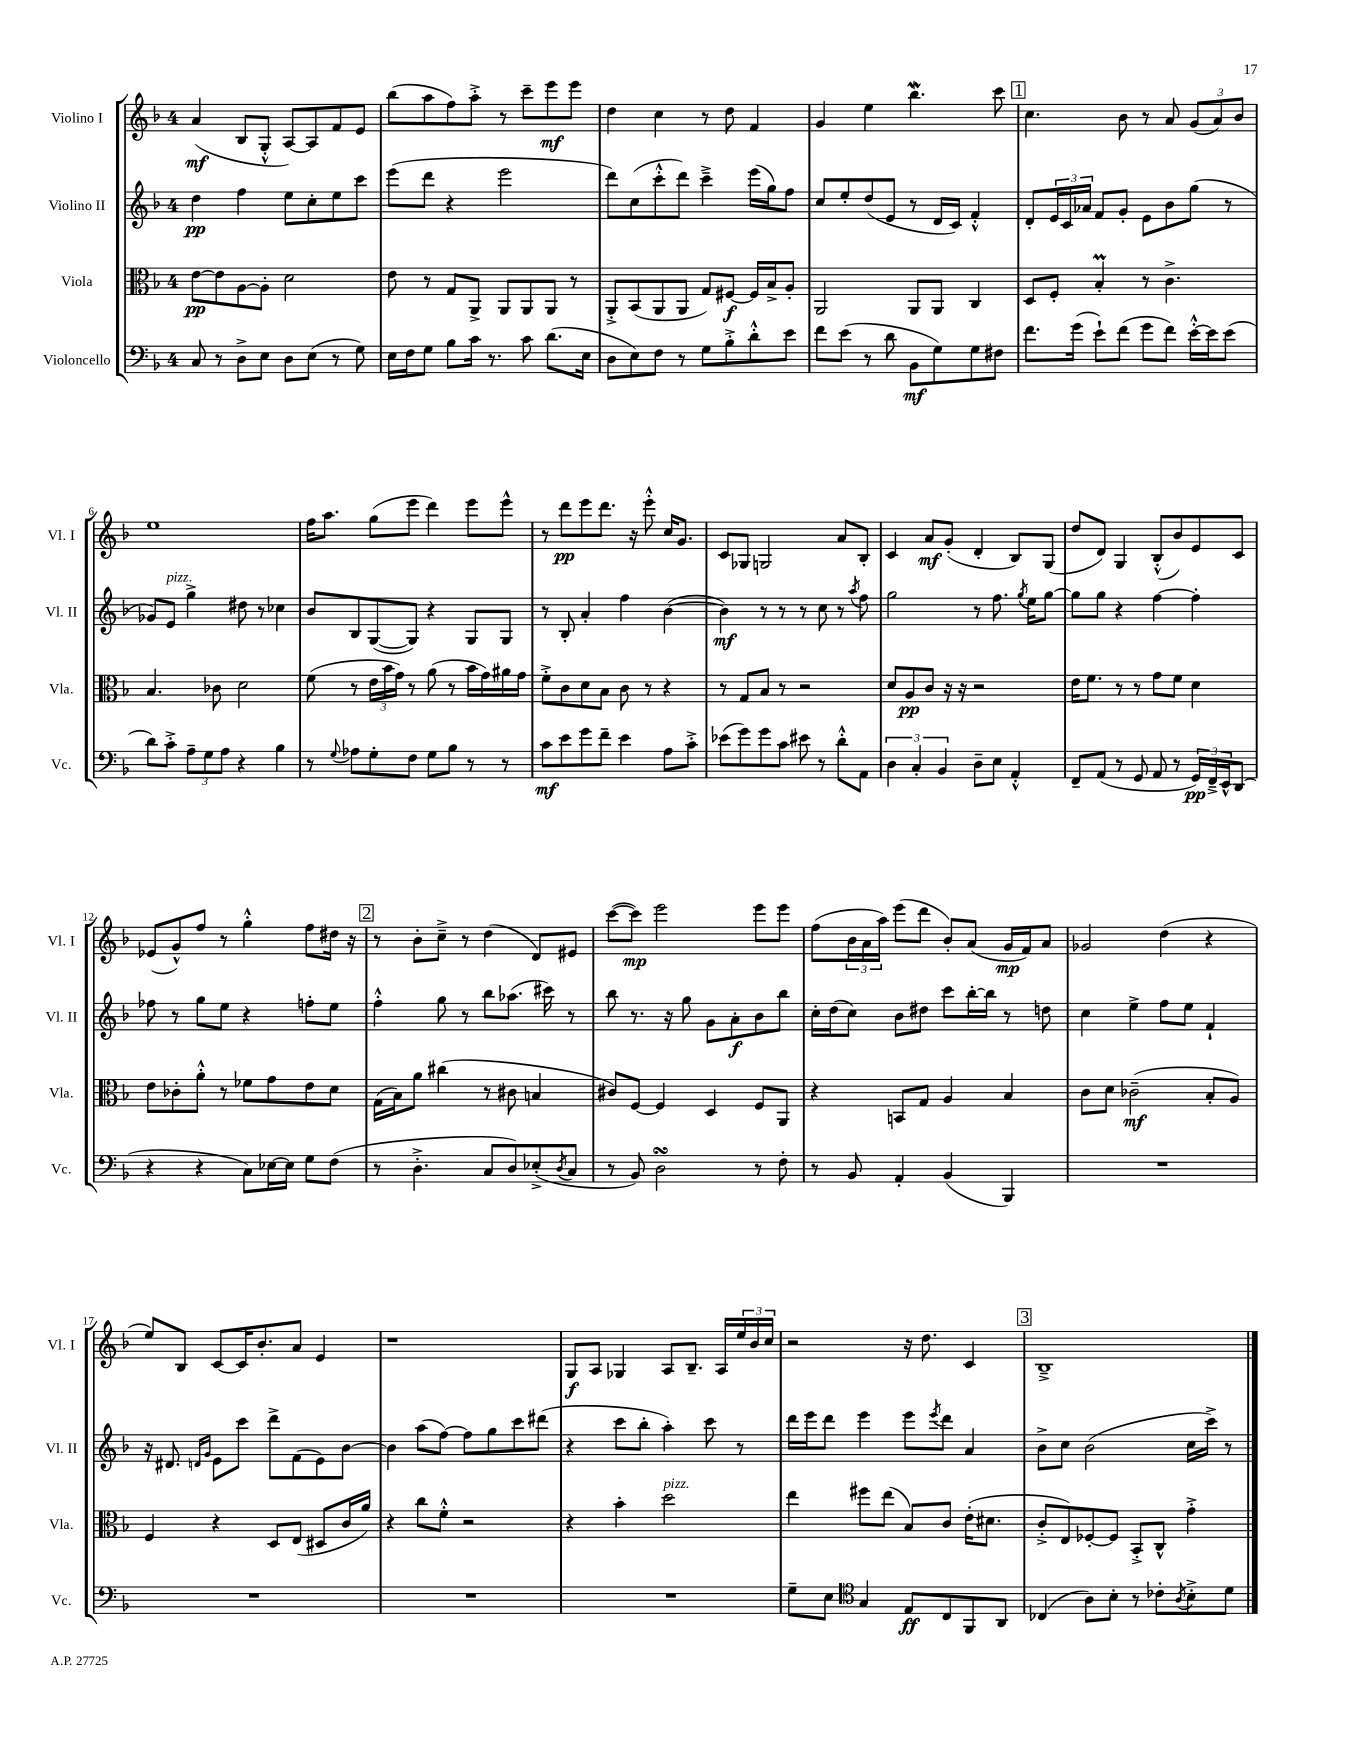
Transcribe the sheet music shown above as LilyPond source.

<<
\new StaffGroup <<
\new Staff = "s0" \with { instrumentName = "Violino I" shortInstrumentName = "Vl. I" } {
    \clef treble \key f \major \once \override Staff.TimeSignature.style = #'single-digit \time 4/4
    a'4\mf( bes8 g8-.-^ a8~) a8 f'8 e'8 |
    bes''8( a''8 f''8) a''8-.-> r8 c'''8-- e'''8\mf e'''8 |
    d''4 c''4 r8 d''8 f'4 |
    g'4 e''4 bes''4.\mordent c'''8 |
    \mark \markup { \box "1" } c''4. bes'8 r8 a'8 \tuplet 3/2 { g'8( a'8) bes'8 } |
    e''1 |
    f''16 a''8. g''8( e'''8 d'''4) e'''8 e'''8-^ |
    r8 d'''8\pp e'''8 d'''8. r16 e'''8-.-^ c''16 g'8. |
    c'8 ges8 g2 a'8 bes8-. |
    c'4 a'8\mf g'8-.( d'4-. bes8) g8( |
    d''8 d'8) g4 bes8-.-^( bes'8) e'8 c'8 |
    ees'8( g'8-^) f''8 r8 g''4-.-^ f''8 dis''16 r16 |
    \mark \markup { \box "2" } r8 bes'8-. c''8---> r8 d''4( d'8) eis'8 |
    c'''8~( c'''8\mp) e'''2 e'''8 e'''8 |
    f''8( \tuplet 3/2 { bes'16 a'16 a''16) } e'''8( d'''8 bes'8-.) a'8( g'16\mp f'16) a'8 |
    ges'2 d''4( r4 |
    e''8) bes8 c'8~ c'16 bes'8.-. a'8 e'4 |
    r1 |
    g8\f a8 ges4 a8 bes8.-- a16 \tuplet 3/2 { e''16 bes'16 c''16 } |
    r2 r16 d''8. c'4 |
    \mark \markup { \box "3" } bes1---> \bar "|." |
}
\new Staff = "s1" \with { instrumentName = "Violino II" shortInstrumentName = "Vl. II" } {
    \clef treble \key f \major \once \override Staff.TimeSignature.style = #'single-digit \time 4/4
    d''4\pp f''4 e''8 c''8-. e''8 c'''8 |
    e'''8( d'''8 r4 e'''2 |
    d'''8) c''8( c'''8-.-^ d'''8) c'''4---> e'''16( g''16) f''8 |
    c''8 e''8-. d''8( e'8 r8 d'16 c'16) f'4-.-^ |
    \mark \markup { \box "1" } d'8-. \tuplet 3/2 { e'16 c'16 aes'16 } f'8 g'8-. e'8 bes'8 g''8( r8 |
    ges'8) e'8^\markup { \italic "pizz." } g''4-> dis''8 r8 ces''4 |
    bes'8 bes8 g8~( g8) r4 g8 g8 |
    r8 bes8-. a'4-. f''4 bes'4~( |
    bes'4\mf) r8 r8 r8 c''8 r8 \acciaccatura { a''8 } f''8 |
    g''2 r8 f''8. \acciaccatura { g''8 } e''16 g''8~ |
    g''8 g''8 r4 f''4~ f''4-. |
    fes''8 r8 g''8 e''8 r4 f''8-. e''8 |
    \mark \markup { \box "2" } f''4-.-^ g''8 r8 bes''8 aes''8.( cis'''16) r8 |
    bes''8 r8. r16 g''8 g'8 a'8-.\f bes'8 bes''8 |
    c''16-. d''16( c''8) bes'8 dis''8 c'''8 bes''16~-. bes''16 r8 d''8 |
    c''4 e''4-> f''8 e''8 f'4-! |
    r16 dis'8. \grace { d'16 g'16 } e'8 c'''8 d'''8-> f'8( e'8) bes'8~ |
    bes'4 a''8( f''8~) f''8 g''8 c'''8 dis'''8( |
    r4 c'''8 bes''8-. a''4-.) c'''8 r8 |
    d'''16 e'''16 d'''8 e'''4 e'''8 \acciaccatura { e'''8 } d'''8 a'4 |
    \mark \markup { \box "3" } bes'8-> c''8 bes'2( c''16 c'''16->) r8 \bar "|." |
}
\new Staff = "s2" \with { instrumentName = "Viola" shortInstrumentName = "Vla." } {
    \clef alto \key f \major \once \override Staff.TimeSignature.style = #'single-digit \time 4/4
    e'8~\pp e'8 a8~ a8-. d'2 |
    e'8 r8 g8 a,8-> a,8 a,8 a,8 r8 |
    a,8-.-> bes,8( a,8 a,8 g8) fis8~\f fis16 bes16-> a8-. |
    a,2 a,8 a,8 c4 |
    \mark \markup { \box "1" } d8 f8-. bes4-.\prall r8 c'4.-> |
    bes4. ces'8 d'2 |
    f'8( r8 \tuplet 3/2 { e'16 bes'16 g'16) } r8 a'8( r8 bes'16 g'16) ais'16 g'16 |
    f'8-.-> c'8 d'8 bes8 c'8 r8 r4 |
    r8 g8 bes8 r8 r2 |
    d'8 a8\pp c'8 r16 r16 r2 |
    e'16 f'8. r8 r8 g'8 f'8 d'4 |
    e'8 ces'8-. a'8-.-^ r8 fes'8 g'8 e'8 d'8 |
    \mark \markup { \box "2" } g16( bes16) a'8 cis''4( r8 cis'8 b4 |
    cis'8) f8~ f4 d4 f8 a,8 |
    r4 b,8 g8 a4 bes4 |
    c'8 d'8 ces'2--\mf( bes8-. a8) |
    f4 r4 d8 e8( dis8 c'16 a'16) |
    r4 c''8 f'8-.-^ r2 |
    r4 bes'4-. d''2^\markup { \italic "pizz." } |
    e''4 fis''8 e''8( bes8) c'8 e'16-.( dis'8. |
    \mark \markup { \box "3" } c'8-.-> e8) fes8~-. fes8 bes,8-.-> c8-^ g'4-.-> \bar "|." |
}
\new Staff = "s3" \with { instrumentName = "Violoncello" shortInstrumentName = "Vc." } {
    \clef bass \key f \major \once \override Staff.TimeSignature.style = #'single-digit \time 4/4
    c8 r8 d8-> e8 d8 e8( r8 g8) |
    e16 f16 g8 bes8 c'16 r8. c'8 d'8.( e16 |
    d8 e8) f8 r8 g8 bes8-.-> d'8-.-^ e'8 |
    f'8 e'8( r8 d'8 bes,8\mf g8) g8 fis8 |
    \mark \markup { \box "1" } f'8. g'16( e'8-!) f'8( g'8 f'8) e'16~-.-^ e'16 e'8( |
    d'8) c'8-.-> \tuplet 3/2 { a8-- g8 a8 } r4 bes4 |
    r8 \appoggiatura { g8 } aes8 g8-. f8 g8 bes8 r8 r8 |
    c'8\mf e'8 g'8 f'8-- e'4 a8 c'8-.-> |
    ees'8( g'8) g'8 c'8 eis'8 r8 d'8-.-^ a,8 |
    \tuplet 3/2 { d4 c4-. bes,4 } d8-- e8 a,4-.-^ |
    f,8-- a,8( r8 g,8 a,8 r8 \tuplet 3/2 { g,16\pp) f,16---> e,16-^ } d,8( |
    r4 r4 c8) ees16~ ees16 g8 f8( |
    \mark \markup { \box "2" } r8 d4.-.-> c8 d8) ees8-.->( \acciaccatura { d8 } c8 |
    r8 bes,8) d2\turn r8 f8-. |
    r8 bes,8 a,4-. bes,4( bes,,4) |
    R1 |
    R1 |
    R1 |
    R1 |
    g8-- e8 \clef tenor g4 e8\ff c8 f,8 a,8 |
    \mark \markup { \box "3" } ces4( a8) bes8-. r8 ces'8-. \acciaccatura { a8 } bes8-.-> d'8 \bar "|." |
}
>>
>>
